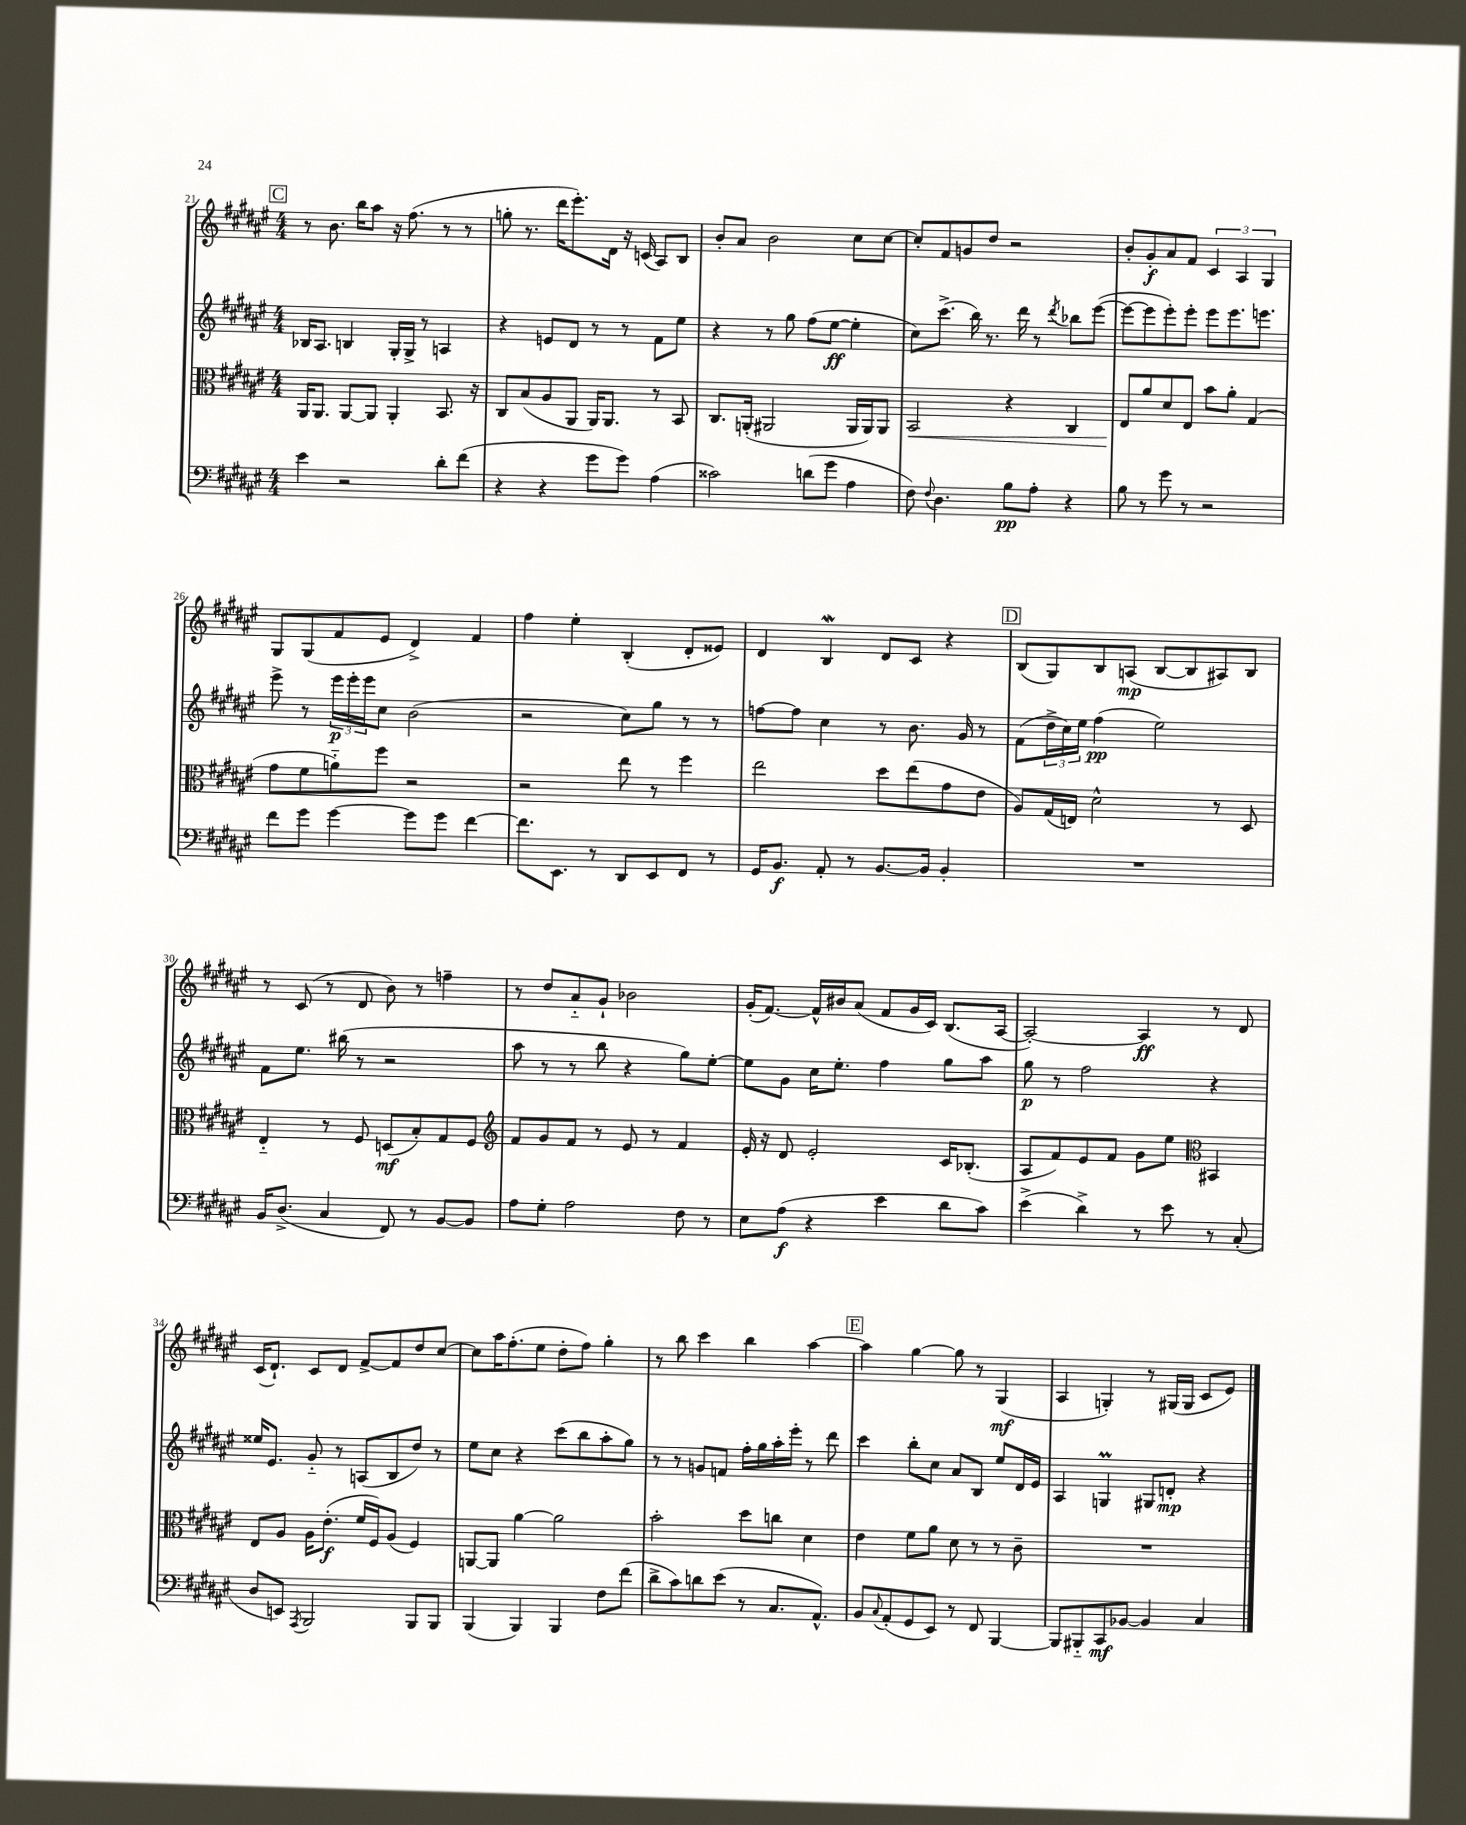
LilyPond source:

<<
\new StaffGroup <<
\new Staff = "s0" {
    \clef treble \key fis \major \numericTimeSignature \time 4/4
    \mark \markup { \box "C" } r8 b'8. b''16 ais''8 r16 fis''8.( r8 r8 |
    g''8-. r8. dis'''16 eis'''8.-.) dis'16 r16 c'16( ais8) b8 |
    b'8-. ais'8 b'2 cis''8 cis''8~ |
    cis''8-. fis'8 g'8 dis''8 r2 |
    b'8-. gis'8-.\f ais'8 fis'8 \tuplet 3/2 { cis'4 ais4 gis4 } |
    gis8 gis8( fis'8 eis'8 dis'4->) fis'4 |
    fis''4 eis''4-. b4-.( dis'8-. eisis'8) |
    dis'4 b4\mordent dis'8 cis'8 r4 |
    \mark \markup { \box "D" } b8( gis8) b8 a8\mp( b8~ b8 ais8) b8 |
    r8 cis'8( r8 dis'8 b'8) r8 f''4-- |
    r8 dis''8 ais'8-_ gis'8-! bes'2 |
    gis'16-.( fis'8.~) fis'16-^ bis'16 ais'8( fis'8 gis'16 cis'16) b8.( ais16~ |
    ais2~-.) ais4\ff r8 dis'8 |
    cis'16( dis'8.-!) cis'8 dis'8 fis'8~-> fis'8 dis''8 cis''8~ |
    cis''8 ais''16 fis''8.-.( eis''8 dis''8-. fis''8) gis''4-. |
    r8 b''8 cis'''4 b''4 ais''4~ |
    \mark \markup { \box "E" } ais''4 gis''4~ gis''8 r8 gis4\mf( |
    ais4 g4-.) r8 gis16( gis16 cis'8 eis'8) \bar "|." |
}
\new Staff = "s1" {
    \clef treble \key fis \major \numericTimeSignature \time 4/4
    \mark \markup { \box "C" } bes16 ais8. b4 gis16-. gis16-> r8 a4 |
    r4 e'8 dis'8 r8 r8 fis'8 eis''8 |
    r4 r8 gis''8 fis''8( eis''8~\ff eis''4-. |
    cis''8) cis'''8.->( b''16) r8. dis'''16 r8 \acciaccatura { dis'''8 } bes''8 eis'''8~( |
    eis'''8~ eis'''8 eis'''8-.) eis'''8-. eis'''8 eis'''8. e'''8. |
    eis'''8-> r8 \tuplet 3/2 { eis'''16\p eis'''16-. eis'''16 } cis''8 b'2( |
    r2 cis''8) gis''8 r8 r8 |
    f''8~ f''8 cis''4 r8 b'8. gis'16 r8 |
    \mark \markup { \box "D" } fis'8( \tuplet 3/2 { dis''16-> cis''16) eis''16 } fis''4\pp( eis''2) |
    fis'8 eis''8. bis''16( r8 r2 |
    ais''8 r8 r8 b''8 r4 gis''8) eis''8~-. |
    eis''8 gis'8 cis''16 eis''8.-. fis''4 gis''8 ais''8 |
    gis''8\p r8 fis''2 r4 |
    eisis''16 eis'8. gis'8-_ r8 a8( b8 dis''8) r8 |
    eis''8 cis''8 r4 cis'''8( b''8 ais''8-. gis''8) |
    r8 r8 g'8 f'8 fis''16-. gis''16 ais''16-. eis'''16-. r8 dis'''8 |
    \mark \markup { \box "E" } cis'''4 b''8-. cis''8 ais'8 b8 eis''8 dis'16 eis'16 |
    ais4 g4\prall gis8 d'8-.\mp r4 \bar "|." |
}
\new Staff = "s2" {
    \clef alto \key fis \major \numericTimeSignature \time 4/4
    \mark \markup { \box "C" } ais,16 ais,8. ais,8~ ais,8 ais,4-. b,8. r16 |
    cis8 b8( ais8 ais,8 ais,16) ais,8. r8 b,8 |
    cis8. a,16-.( ais,2 ais,16 ais,16) ais,8 |
    b,2\< r4 cis4 |
    eis8\! ais'8 dis'8 eis8 b'8 ais'8-. gis4( |
    gis'8 fis'8 a'8-_) fis''8 r2 |
    r2 eis''8 r8 fis''4 |
    eis''2 dis''8 eis''8( gis'8 eis'8 |
    \mark \markup { \box "D" } ais8) gis16( e16) dis'2-^ r8 dis8 |
    eis4-_ r8 fis8 d8\mf( b8-.) gis8 fis8 |
    \clef treble fis'8 gis'8 fis'8 r8 eis'8 r8 fis'4 |
    eis'16-. r16 dis'8 eis'2-. cis'16 bes8.-.( |
    ais8 fis'8) eis'8 fis'8 gis'8 eis''8 \clef alto bis,4 |
    eis8 ais8 ais16 eis'8.-.\f( fis'16 fis16) ais8( fis4) |
    a,8~ a,8 ais'4~ ais'2 |
    b'2-. dis''8 c''8 dis'4 |
    \mark \markup { \box "E" } eis'4 fis'8 ais'8 dis'8 r8 r8 cis'8-- |
    R1 \bar "|." |
}
\new Staff = "s3" {
    \clef bass \key fis \major \numericTimeSignature \time 4/4
    \mark \markup { \box "C" } eis'4 r2 dis'8-. fis'8( |
    r4 r4 gis'8 gis'8) ais4( |
    cisis'2) d'8( gis'8 ais4 |
    fis8) \appoggiatura { fis8 } dis4. b8\pp ais8-. r4 |
    b8 r8 gis'8 r8 r2 |
    fis'8 gis'8 gis'4~ gis'8 gis'8 fis'4~ |
    fis'8. eis,8. r8 dis,8 eis,8 fis,8 r8 |
    gis,16 b,8.\f ais,8-. r8 b,8.~ b,16 b,4-. |
    \mark \markup { \box "D" } R1 |
    b,16 dis8.->( cis4 fis,8) r8 b,8~ b,8 |
    ais8 gis8-. ais2 fis8 r8 |
    eis8 ais8\f( r4 eis'4 dis'8 cis'8) |
    eis'4->( dis'4->) r8 eis'8 r8 cis8-.( |
    dis8 e,8) \acciaccatura { ais,,8 } b,,2 b,,8 b,,8 |
    b,,4( b,,4) b,,4 fis8 fis'8( |
    dis'8-> cis'8) d'8 eis'8( r8 cis8. ais,8.-^) |
    \mark \markup { \box "E" } b,8 \appoggiatura { cis8 } ais,8-.( gis,8 eis,8) r8 fis,8 b,,4~ |
    b,,8 bis,,8-_ cis,8\mf bes,8~ bes,4 cis4 \bar "|." |
}
>>
>>
\layout { \context { \Score currentBarNumber = #21 } }
